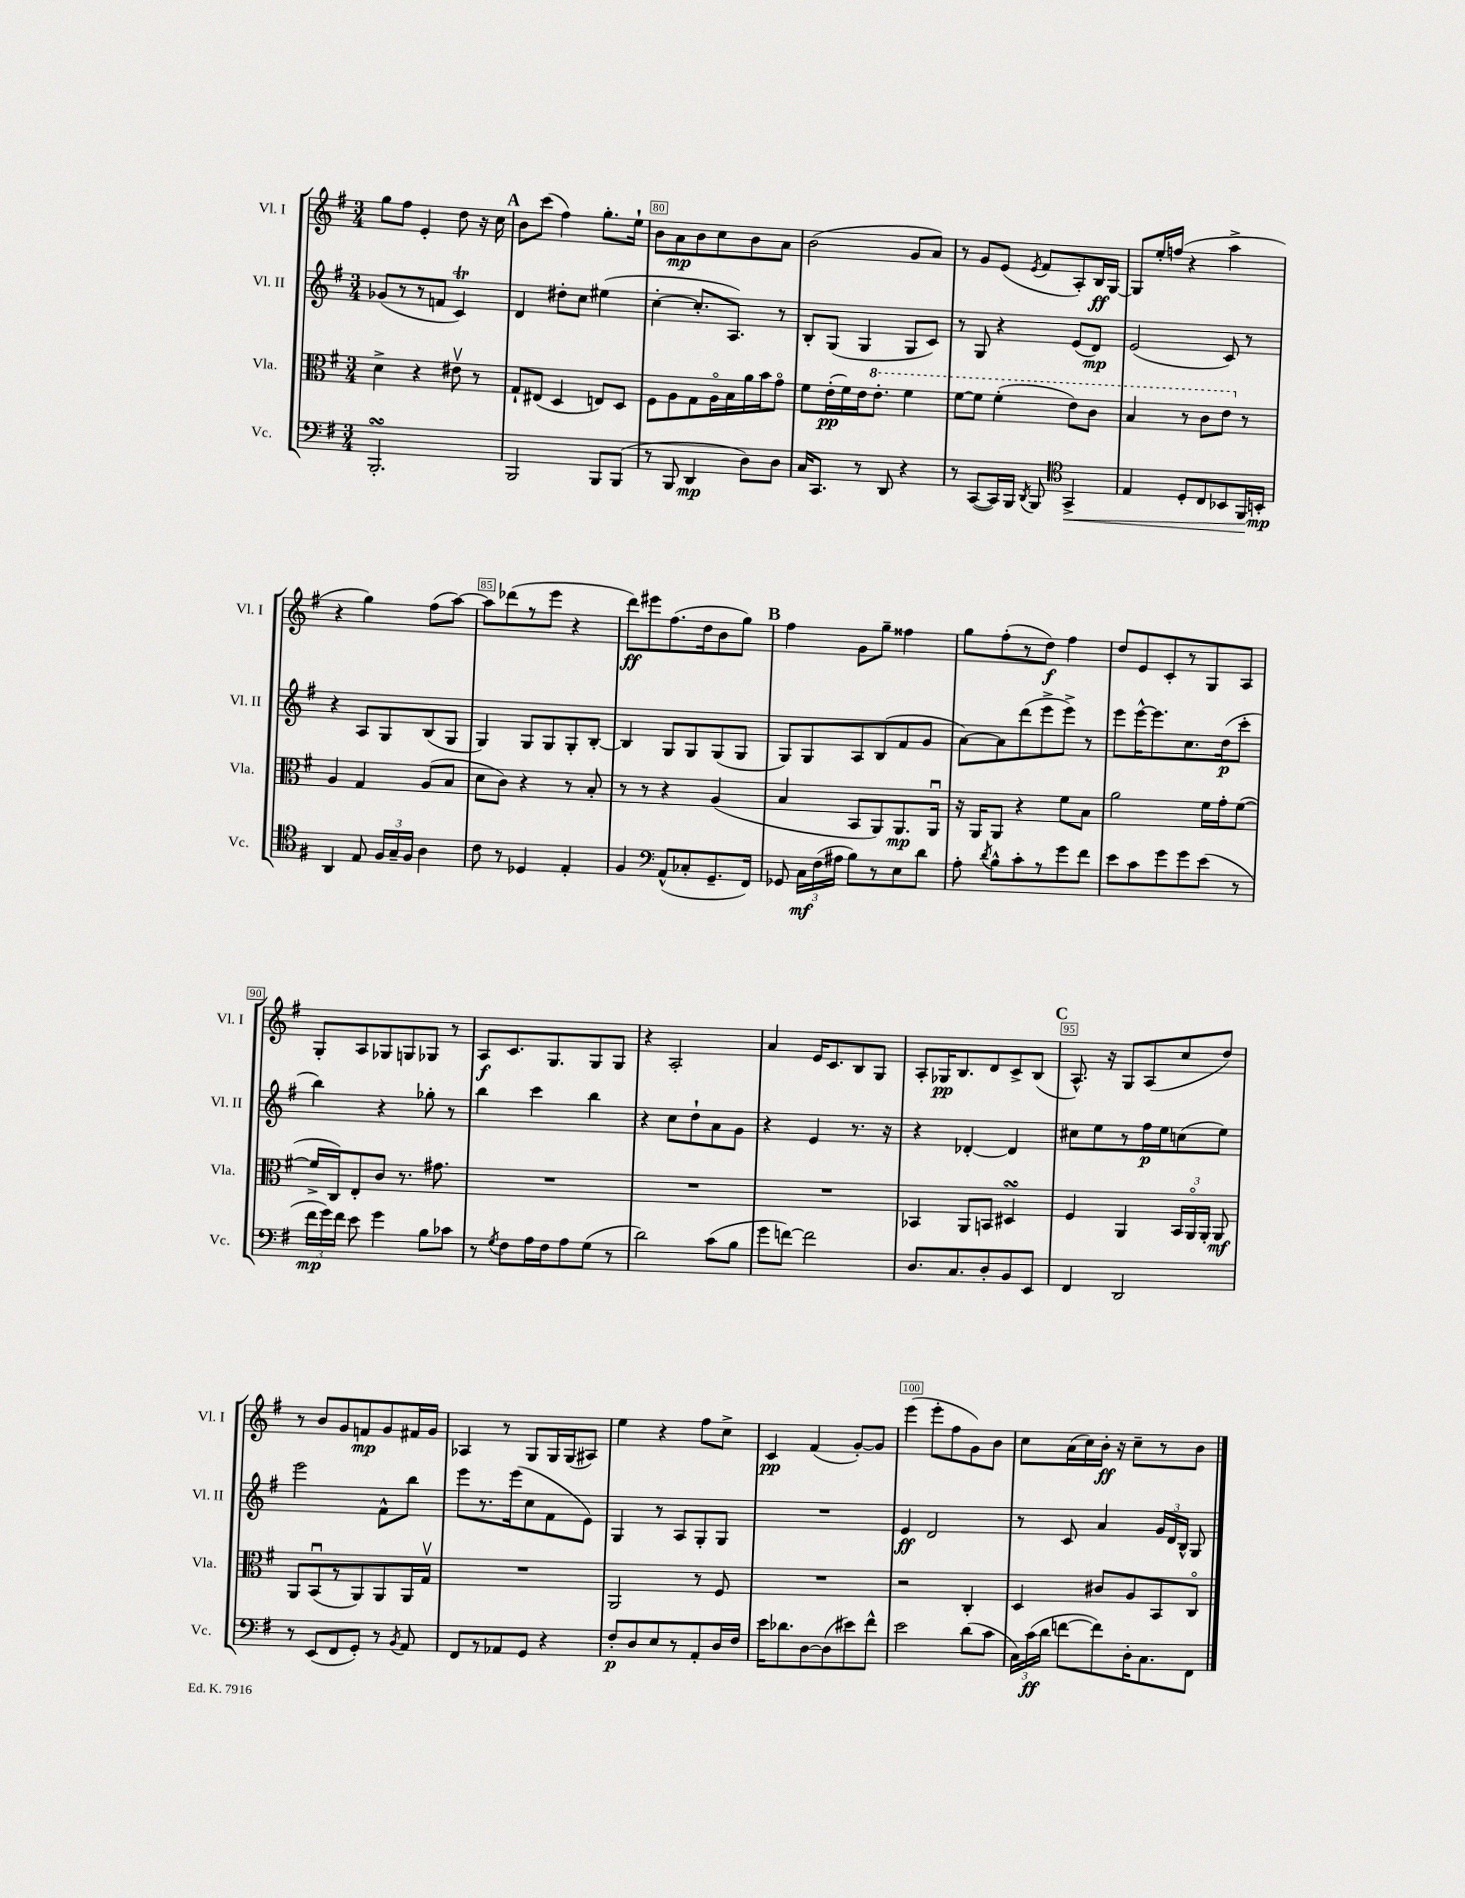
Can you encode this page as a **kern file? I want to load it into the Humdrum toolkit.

**kern	**kern	**kern	**kern
*staff4	*staff3	*staff2	*staff1
*clefF4	*clefC3	*clefG2	*clefG2
*k[f#]	*k[f#]	*k[f#]	*k[f#]
*M3/4	*M3/4	*M3/4	*M3/4
2.BBB'	4d^	(8g-	8gg
.	.	8r	8ff#
.	4r	8r	4e'
.	.	8f	.
.	8e#v	4c)	8dd
.	8r	.	16r
.	.	.	16cc
=	=	=	=
2BBB	8G`	4d	8b
.	(8E#	.	(8ccc
.	4D	8dd#'	4ff#)
.	.	8cc	.
8BBB	8E)	(4ee#	8.gg'
(8BBB	8D	.	.
.	.	.	16ee`
=	=	=	=
8r	8F#	[4cc'	8b
8BBB	8A	.	8a
4DD	8G	8.cc']	8b
.	16Ao	.	8cc
.	16B	8.A)	.
8D)	16a	.	8b
.	16b	.	.
8D	8go	8r	8a
=	=	=	=
16C	8f#	8B'	(2b
8.CC	.	.	.
.	(16e'	(8G	.
.	16f#)	.	.
8r	16e	4G	.
.	8.ee'	.	.
8DD	.	.	.
4r	4ff#	8G	8g
.	.	8c)	8a)
=	=	=	=
8r	[8ff#	8r	8r
([8CC	8ff#]	8G	8g
16CC])	(4ff#'	4r	(8e
16BBB	.	.	.
8qDD	.	.	8qe
8BBB	.	.	8f#
*clefC4	*	*	*
4GG^	8ee)	(8e	8A')
.	8cc	8d)	16B
.	.	.	[16G
=	=	=	=
4E	4b	(2e	8G]
.	.	.	16ee'
.	.	.	(16ff
8D'	8r	.	4r
8C	8cc	.	.
8BB-	8ee	8c)	4aa^
16FF#	8r	8r	.
16BB'	.	.	.
=	=	=	=
4AA	4A	4r	4r
8E	4G	8A	4gg)
24F#	.	8G	.
24G~	.	.	.
24F#	.	.	.
4A	(8A	(8B	(8ff#
.	8B	8G	[8aa)
=	=	=	=
8c	8d	4G)	8aa]
8r	8c)	.	(8ddd-
4D-	4r	8G	8r
.	.	8G	8eee
4E'	8r	8G'	4r
.	8B'	[8B'	.
=	=	=	=
4F#	8r	4B]	8ddd)
.	8r	.	8eee#
*clefF4	*	*	*
(8AA^^	4r	8G	(8.ff#
8C-'	.	8G	.
.	.	.	16dd
8.GG~	(4A	(8G	8b
.	.	8G	8gg)
16FF#)	.	.	.
=	=	=	=
8GG-	4B	8G)	4ff#
24C	.	8G	.
(24F#	.	.	.
24A#	.	.	.
8B)	8BB	8A	8g
8r	8AA)	(8B	8gg~
8E	8.AA	8f#	4ff##
8d	.	8g	.
.	16AAu	.	.
=	=	=	=
8A'	16r	[8a)	8gg
.	16AA	.	.
8qd	.	.	.
8B^^	8AA	8a]	(8ff#'
8c'	4r	(8ddd	8r
8r	.	8eee^	8dd)
8g	8f#	8eee^)	4ff#
8f#	8B	8r	.
=	=	=	=
8e	2a	8eee	8dd
8c	.	[16eee^^	8e
.	.	8.eee]	.
8g	.	.	8c'
8g	.	8.cc	8r
(8e	16f#	.	8G
.	16g'	(16dd	.
8r	([8f#	8ccc'	8A
=	=	=	=
24f#	16f#^]	4bb)	8G'
24g)	.	.	.
.	16C)	.	.
24f#	.	.	.
8e	8E'	.	8A
4g	8c	4r	8G-
.	8.r	.	8G
8B	.	8gg-'	8G-
.	8.g#	.	.
8c-	.	8r	8r
=	=	=	=
8r	2.r	4bb	8A
8qG	.	.	.
8F#	.	.	8.c
16A	.	4ccc	.
16F#	.	.	8.G
8A	.	.	.
(8G	.	4bb	8G
8r	.	.	8G
=	=	=	=
2d)	2.r	4r	4r
.	.	8cc	2A'
.	.	8dd`	.
(8c	.	8a	.
8B	.	8g	.
=	=	=	=
8g	2.r	4r	4a
[8f)	.	.	.
2f]	.	4e	16e
.	.	.	8.c
.	.	8.r	8B
.	.	.	8G
.	.	16r	.
=	=	=	=
8.D	4BB-	4r	8A'
.	.	.	16G-
8.C	.	.	8.B
.	8AA	[4d-'	.
8D'	8BB	.	8d
8BB	4D#	4d-]	8c^
8EE	.	.	(8B
=	=	=	=
4FF#	4F#	8cc#	8.A^^)
.	.	8ee	.
.	.	.	16r
2DD	4AA	8r	8G
.	.	16ff#	(8A
.	.	16ee	.
.	24BB	(8cc	8cc
.	24AAo	.	.
.	24AA'	.	.
.	8AA	8ee)	8dd)
=	=	=	=
8r	8AA	2eee	8r
(8EE	(8BBu	.	8b
8FF#	8r	.	8g
8GG')	8AA)	.	8f
8r	8AA	8f#^^	8g
8qBB	.	.	.
8AA	16AA	8bb	16f#
.	16Gv	.	16g
=	=	=	=
8FF#	2.r	8eee	4A-
8r	.	8.r	.
8AA-	.	.	8r
.	.	(16eee	.
8GG	.	8cc	8G
4r	.	8f#	16G
.	.	.	(16G
.	.	8e)	8A#)
=	=	=	=
8F#'	2AA	4G	4ee
8D	.	.	.
8E	.	8r	4r
8r	.	8A	.
8AA'	8r	8G'	8ff#
16D	8F#	8G	8cc^
16F#	.	.	.
=	=	=	=
16e	2.r	2.r	4c
8.d-	.	.	.
[8D	.	.	(4f#
(8D]	.	.	.
8e#)	.	.	[8g')
8f#^^	.	.	8g]
=	=	=	=
2e	2r	4e	(4eee
.	.	2d	8eee'
.	.	.	8ff#
(8d	4C'	.	8g)
8c	.	.	8b
=	=	=	=
24C)	4D	8r	8cc
(24c	.	.	.
24d	.	.	.
[8f	.	8c	(16a
.	.	.	16cc)
8f])	8c#	4a	16b'
.	.	.	16r
16D'	8A	.	8cc~
8.C	.	.	.
.	8BB	24g	8r
.	.	24d	.
.	.	24B^^	.
8FF#	8Co	8G	8b
==	==	==	==
*-	*-	*-	*-
